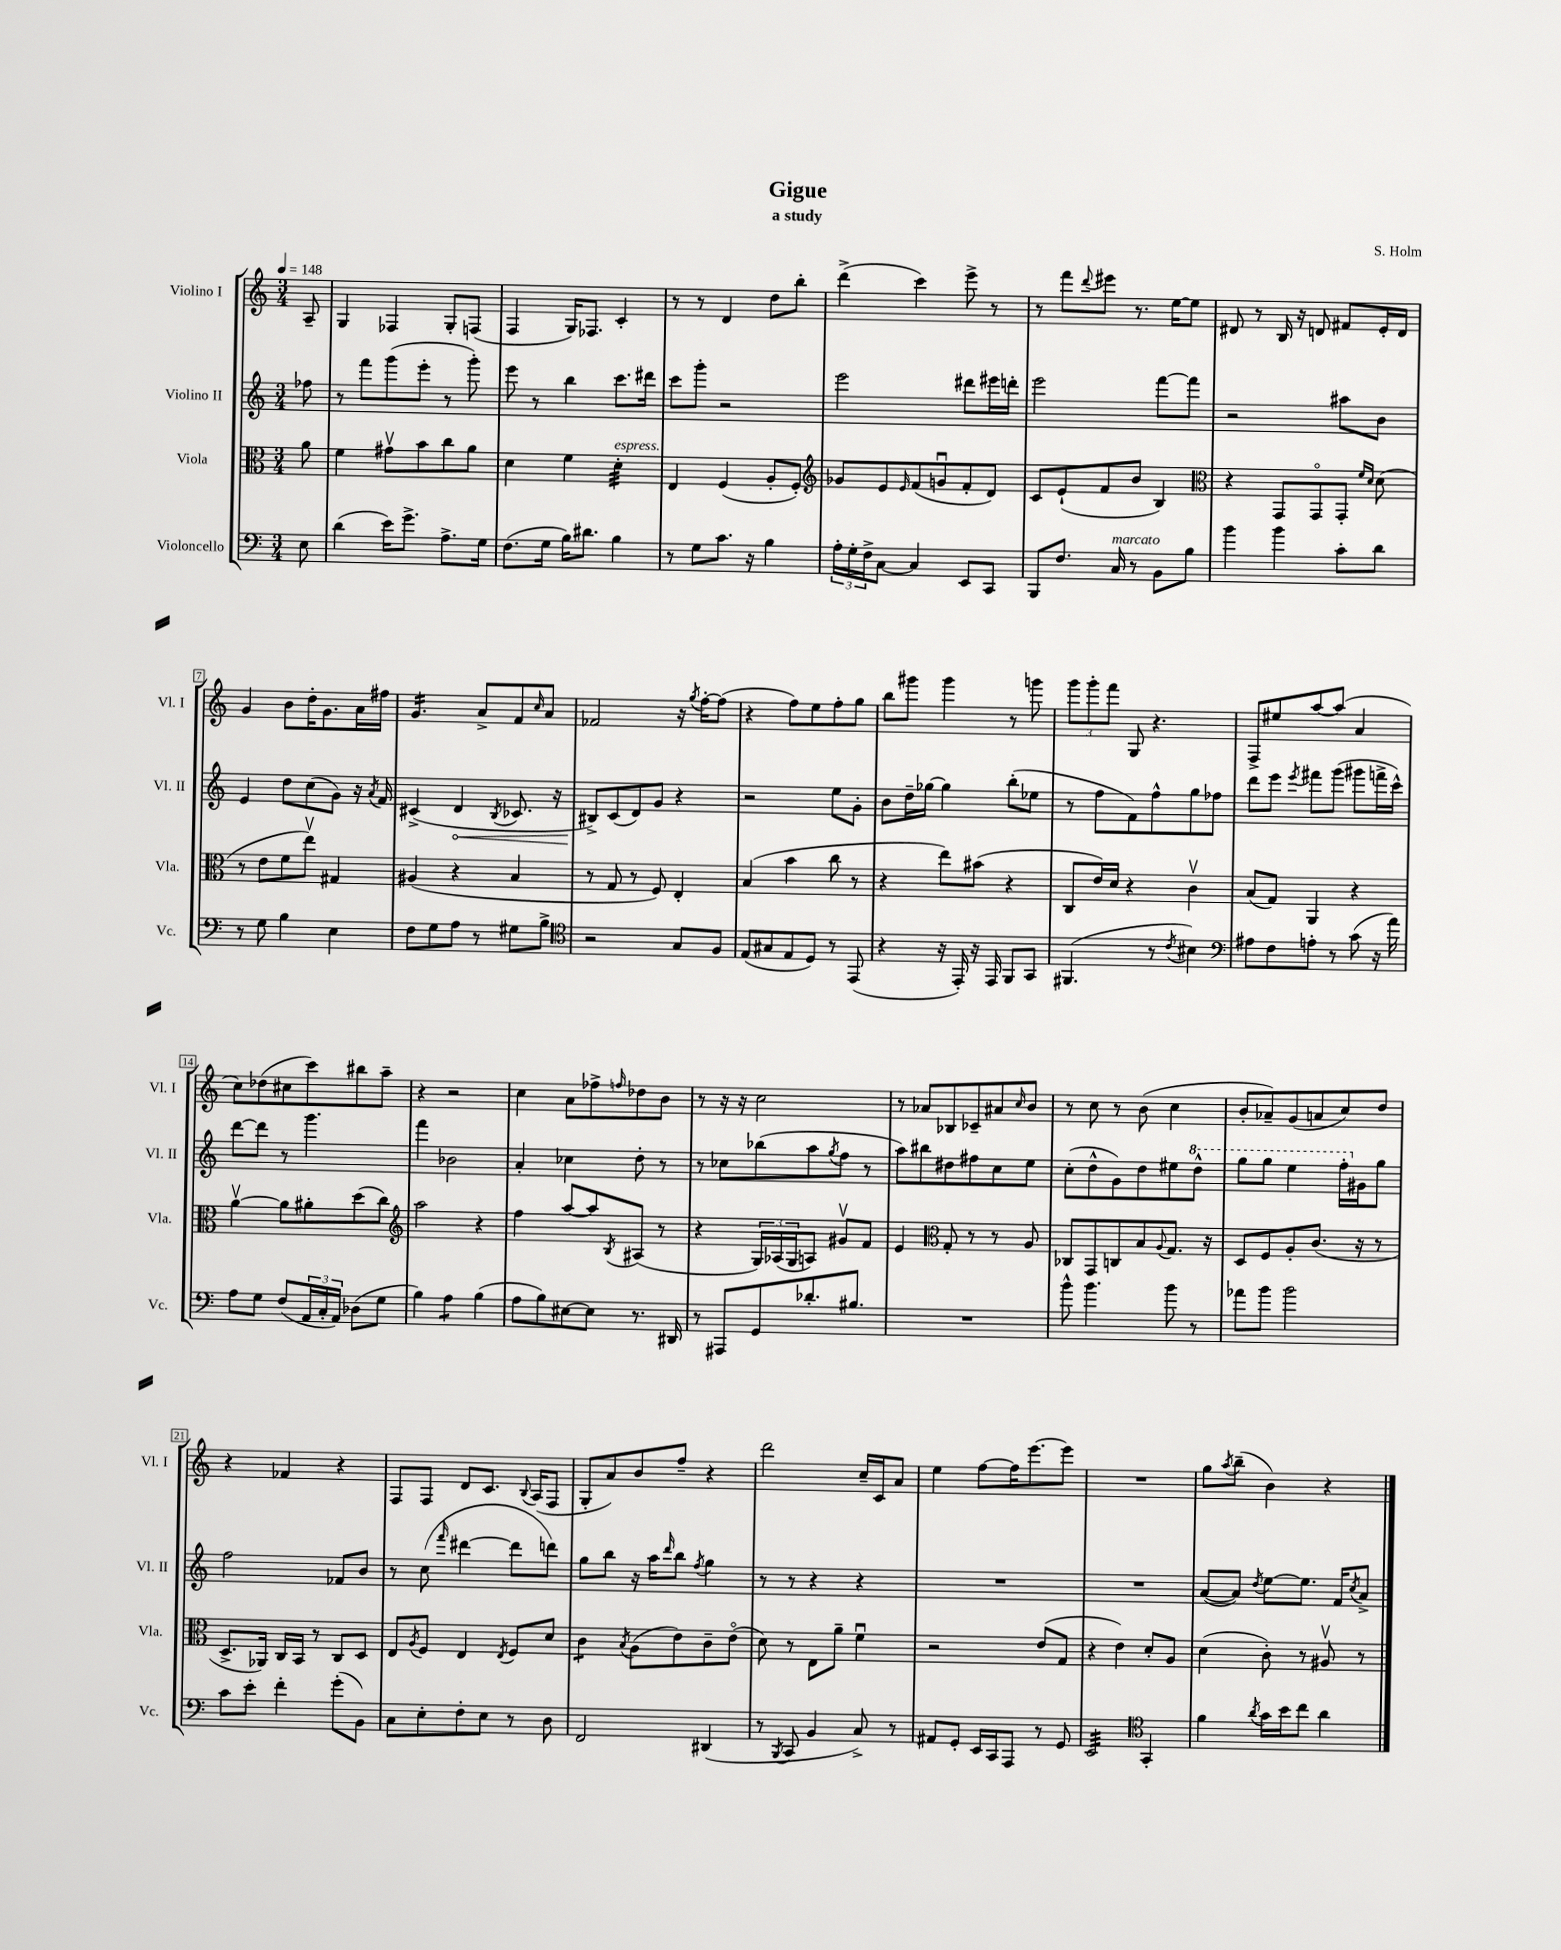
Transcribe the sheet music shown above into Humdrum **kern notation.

**kern	**kern	**kern	**kern
*staff4	*staff3	*staff2	*staff1
*clefF4	*clefC3	*clefG2	*clefG2
*k[]	*k[]	*k[]	*k[]
*M3/4	*M3/4	*M3/4	*M3/4
*MM148	*MM148	*MM148	*MM148
8E	8a	8ff-	8A~
=	=	=	=
(4d	4f	8r	4G
.	.	8fff	.
16e)	8g#v	(8ggg	4F-
8.g^	.	.	.
.	8b	8eee'	.
8.A^	8cc	8r	8G'
.	8a	8ggg')	(8F
16G	.	.	.
=	=	=	=
(8.F	4d	8eee	4F
.	.	8r	.
16G	.	.	.
16B)	4f	4bb	16G)
8.d#	.	.	8.F-
4B	4d'	8.ccc	4c'
.	.	16ddd#	.
=	=	=	=
8r	4E	8ccc	8r
8G	.	8ggg'	8r
8.c	(4F	2r	4d
16r	.	.	.
4B	8A'	.	8dd
.	8F')	.	8bb'
=	=	=	=
*	*clefG2	*	*
24A'	8g-	2eee	(4ddd^
24G'	.	.	.
24F^	.	.	.
[8C	8e	.	.
.	16qqe	.	.
4C]	(8f	.	4ccc)
.	8gu	.	.
8EE	8f'	8ddd#	8eee^
8CC	8d)	16eee#	8r
.	.	16ddd'	.
=	=	=	=
8BBB	8c	2eee	8r
8.F	(8e`	.	8fff
.	.	.	8qqddd
.	8f	.	8eee#
16C	.	.	.
8r	8b	.	8.r
8BB	4B)	[8fff	.
.	.	.	[16ee
8B	.	8fff]	8ee]
=	=	=	=
*	*clefC3	*	*
4b	4r	2r	8d#
.	.	.	8r
4b	8GG	.	16B
.	.	.	16r
.	8GGo	.	8d
8c'	8GG'	8aa#	8f#
.	16qqf	.	.
.	16qqd	.	.
8d	(8d	8b	16e'
.	.	.	16d
=	=	=	=
8r	8r	4e	4g
8G	8e	.	.
4B	8f	8dd	8b
.	8eev)	(8cc	16dd'
.	.	.	8.g
4E	4G#	8g)	.
.	.	16r	16a
.	.	8qa	.
.	.	16f	16ff#
=	=	=	=
8F	(4A#	(4c#^	4.g
8G	.	.	.
8A	4r	4d	.
8r	.	.	8a^
.	.	8qB	.
8G#	4B	8.c-	8f
.	.	.	16qqcc
8B^	.	.	8a
.	.	16r	.
=	=	=	=
*clefC4	*	*	*
2r	8r	8B#^)	2f-
.	8G	(8c	.
.	8r	8d)	.
.	8F)	8g	.
8G	4E'	4r	16r
.	.	.	8qgg
.	.	.	[16ff'
8F	.	.	(8ff]
=	=	=	=
(8E	(4B	2r	4r
8G#	.	.	.
8E	4b	.	8ff)
8D)	.	.	8ee
8r	8cc	8ee	8ff'
(8EE	8r	8g'	8gg
=	=	=	=
4r	4r	8b	8bb
.	.	16dd~	8ggg#
.	.	[16gg-	.
16r	8ee)	4gg-]	4ggg#
16EE')	.	.	.
16r	(8b#	.	.
16EE	.	.	.
8FF	4r	(8bb'	8r
8GG	.	8ee-	8ggg
=	=	=	=
(4.FF#	8C	8r	12ggg
.	.	.	12ggg'
.	16e)	8ff	.
.	.	.	12fff
.	16d	.	.
.	4r	8f)	8G
8r	.	8ff^^	4.r
8qc	.	.	.
4B#)	4cv	8gg	.
.	.	8ff-	.
=	=	=	=
*clefF4	*	*	*
8A#	(8B	8ddd	8F^
8F	8G)	8eee	8ee#
.	.	8qeee	.
8A'	4AA	8fff#	[8aa
8r	.	(8ggg	(8aa]
(8c	4r	8ggg#	4a
16r	.	16fff^	.
16a)	.	16ccc^^)	.
=	=	=	=
8A	[4av	[8ddd	8cc)
8G	.	8ddd]	(8dd-
(8F	8a]	8r	8cc#
24AA	8a#'	4.ggg	8ccc)
24C'	.	.	.
24AA)	.	.	.
(8D-	(8dd	.	8bb#
8G	8cc)	.	8aa~
=	=	=	=
*	*clefG2	*	*
4B)	2aa	4fff	4r
4A	.	2b-	2r
(4B	4r	.	.
=	=	=	=
8A	4ff	4a'	4cc
8B)	.	.	.
[8E#	[8aa	4cc-	8a
8E#]	8aa]	.	8ff-^
.	8qB	.	16qqff
8.r	(8A#	8dd'	8dd-
.	8r	8r	8b
16DD#	.	.	.
=	=	=	=
8r	4r	8r	8r
8AAA#	.	8cc-	16r
.	.	.	16r
8GG	24G)	(8bb-	2cc
.	(24A-	.	.
.	24G	.	.
8.d-'	8A)	8aa	.
.	.	8qgg	.
.	8g#v	8ff	.
8.B#	.	.	.
.	8f	8r	.
=	=	=	=
2.r	4e	8aa)	8r
.	.	8bb#	8a-
*	*clefC3	*	*
.	8G'	8dd#	8B-
.	8r	8ff#	8c-~
.	8r	8cc	8a#
.	.	.	16qqcc
.	8A	8ee	8b
=	=	=	=
8b^^	8C-	(8cc'	8r
4.b	8GG	8dd^^	8cc
.	8C	8g)	8r
.	8B	8dd	(8b
.	8qqA	.	.
8b	8.G	8ee#	4cc
8r	.	8ddd^^	.
.	16r	.	.
=	=	=	=
8a-	8D	8ggg	8b'
8b	8F	8ggg	8a-~)
2b	8A'	4eee	(8g
.	(8.c	.	8a
.	.	16fff'	8cc)
.	16r	16g#	.
.	8r	8gg	8dd
=	=	=	=
8c	8.D^	2ff	4r
8e'	.	.	.
.	16AA-)	.	.
4f'	16C	.	4f-
.	16BB	.	.
.	8r	.	.
(8g'	8C	8f-	4r
8BB)	8D	8b	.
=	=	=	=
8C	8E	8r	8F
.	8qA	.	.
8E'	8F	(8cc	8F
.	.	16qqfff	.
8F'	4E	[4ddd#	8d
8E	.	.	8.c
.	8qE	.	.
8r	8F	8ddd#]	.
.	.	.	8qqB
.	.	.	(16A
8D	8d	8ddd)	8F
=	=	=	=
2FF	4c	8gg	8G'
.	.	8bb	8a)
.	8qB	.	.
.	(8A	16r	8b
.	.	16aa	.
.	.	16qqddd	.
.	8e)	8bb	8ff~
.	.	8qff	.
(4DD#	8c~	4gg	4r
.	(8eo	.	.
=	=	=	=
8r	8d)	8r	2ddd
8qBBB	.	.	.
8CC	8r	8r	.
4BB	8E	4r	.
.	8a~	.	.
8C^)	4fu	4r	16cc~
.	.	.	16c
8r	.	.	8a
=	=	=	=
8AA#	2r	2.r	4ee
8GG'	.	.	.
16EE	.	.	[8ff
16CC	.	.	.
8AAA	.	.	16ff]
.	.	.	[8.eee
8r	(8e	.	.
8GG	8G	.	8eee]
=	=	=	=
2EE	4r	2.r	2.r
.	4e)	.	.
*clefC4	*	*	*
4GG'	8d'	.	.
.	8A	.	.
=	=	=	=
4f	(4d	([8a	8gg
.	.	.	8qaa
.	.	8a])	(8bb~
8qa	.	8qdd	.
16g	8c')	[8ee	4b)
16b	.	.	.
8cc	8r	8.ee]	.
4a	8A#v	.	4r
.	.	16f	.
.	.	8qcc	.
.	8r	8a^	.
==	==	==	==
*-	*-	*-	*-
